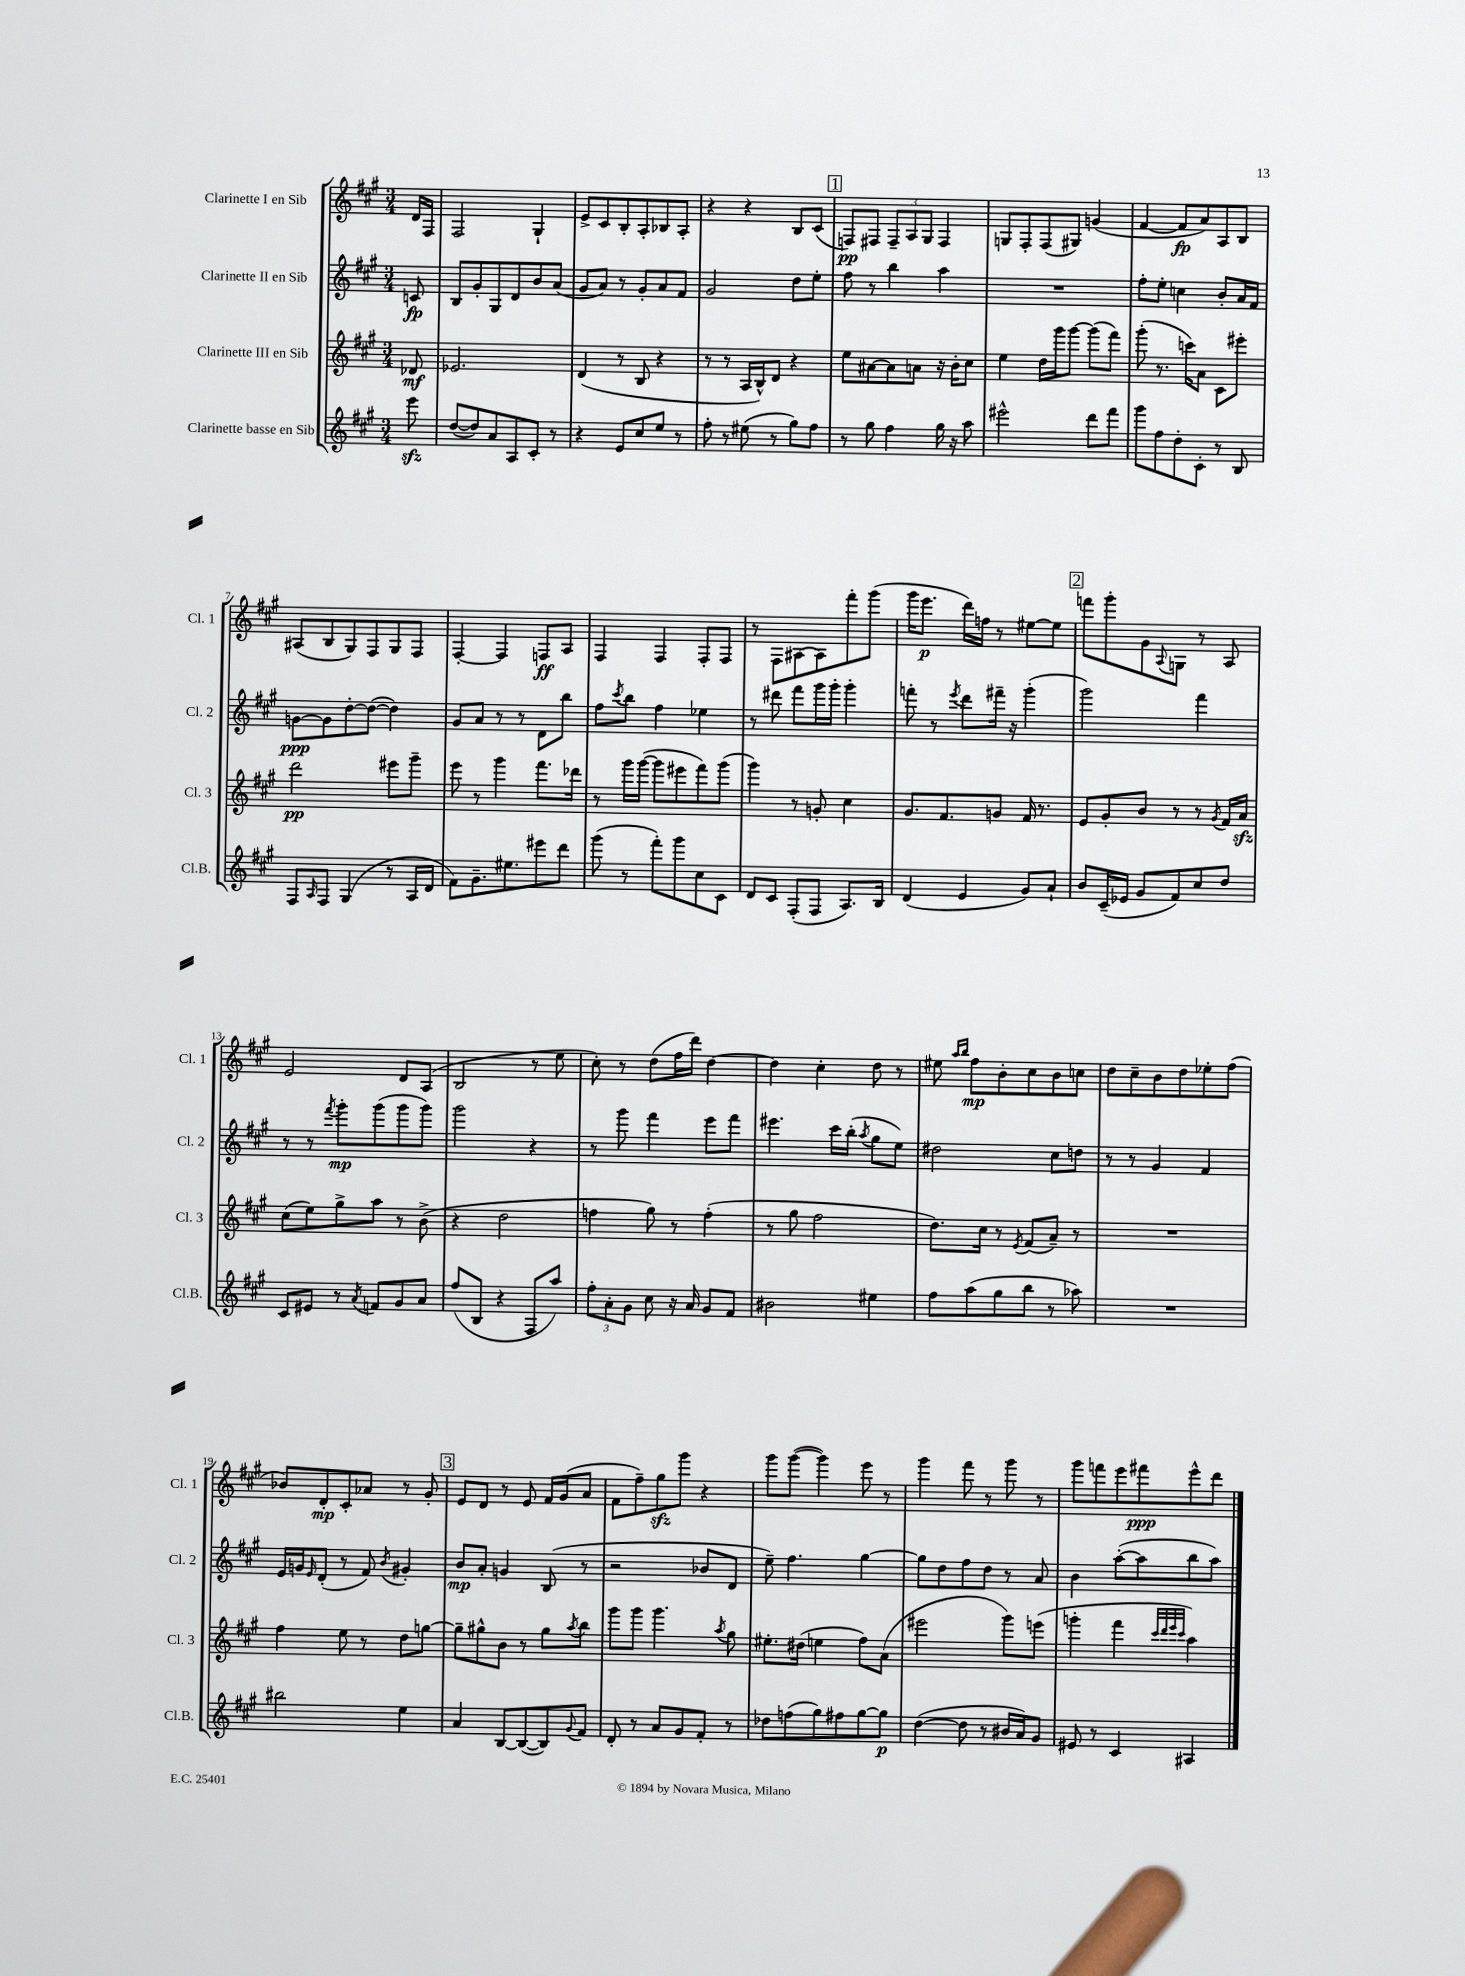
<<
\new StaffGroup <<
\new Staff = "s0" \with { instrumentName = "Clarinette I en Sib" shortInstrumentName = "Cl. 1" } {
    \clef treble \key a \major \numericTimeSignature \time 3/4 \partial 8
    d'16 fis16 |
    fis2 gis4-! |
    e'8-> cis'8 b8-. a8-. bes8 a8-. |
    r4 r4 b8 cis'8( |
    \mark \markup { \box "1" } f8\pp) fis8 \tuplet 3/2 { fis8-- a8 gis8 } fis4 |
    g8 fis8-. fis8( gis8) g'4( |
    fis'4~ fis'8\fp a'8) a8 b8 |
    ais8( b8 gis8) fis8 gis8 fis8 |
    fis4~-. fis4 f8\ff a8 |
    fis4 fis4 fis8-. fis8 |
    r8 fis8 ais8~ ais8 fis'''8-. gis'''8( |
    gis'''16 e'''8.\p d'''16) f''16 r8 eis''8~ eis''8 |
    \mark \markup { \box "2" } f'''8 gis'''8-. gis'8 \appoggiatura { a8 } g8 r8 a8 |
    e'2 d'8 a8( |
    b2 r8 e''8 |
    cis''8-.) r8 d''8( fis''16 d'''16) d''4~ |
    d''4 cis''4-. d''8 r8 |
    eis''8 \grace { a''16 b''16 } fis''8\mp b'8-. cis''8 b'8 c''8 |
    d''8 cis''8-- b'8 d''8 ees''8-. fis''8( |
    bes'8) d'8-.\mp cis'8-. aes'8 r8 gis'8-. |
    \mark \markup { \box "3" } e'8 d'8 r8 e'8 fis'16 gis'16( a'8 |
    fis'8 fis''8--) gis''8\sfz gis'''8 r4 |
    gis'''8 gis'''8~( gis'''4) e'''8 r8 |
    gis'''4 fis'''8 r8 gis'''8 r8 |
    gis'''8 f'''8 e'''8 fis'''8\ppp e'''8-^ d'''8 \bar "|." |
}
\new Staff = "s1" \with { instrumentName = "Clarinette II en Sib" shortInstrumentName = "Cl. 2" } {
    \clef treble \key a \major \numericTimeSignature \time 3/4 \partial 8
    c'8\fp |
    b8 gis'8-. gis8 d'8 b'8 a'8( |
    gis'8 a'8) r8 gis'8-. a'8 fis'8 |
    gis'2 d''8 e''8-. |
    \mark \markup { \box "1" } fis''8 r8 b''4 a''4 |
    R2. |
    fis''8-. e''8-. c''4 b'8-. a'16 fis'16 |
    g'8~\ppp g'8 d''8~-. d''8~( d''4) |
    gis'8 a'8 r8 r8 d'8 b''8 |
    fis''8 \acciaccatura { cis'''8 } b''8 fis''4 ees''4 |
    r8 dis'''8 fis'''8 gis'''16 gis'''16-. gis'''4-. |
    f'''8-. r8 \acciaccatura { e'''8 } d'''8 fis'''16-- r16 gis'''4-.( |
    \mark \markup { \box "2" } gis'''2) fis'''4 |
    r8 r8 \acciaccatura { fis'''8 } gis'''8-.\mp gis'''8( gis'''8 gis'''8) |
    gis'''2 r4 |
    r8 gis'''8 fis'''4 e'''8 fis'''8 |
    eis'''4. cis'''16 b''16-.( \acciaccatura { a''8 } gis''8 e''8) |
    dis''2 cis''8 d''8 |
    r8 r8 gis'4 fis'4 |
    e'16 g'16 \grace { e'16 } d'8-.( r8 fis'8) \acciaccatura { b'8 } gis'4-. |
    \mark \markup { \box "3" } b'8\mp a'8-. g'4 b8( r8 |
    r2 bes'8 d'8 |
    e''8--) fis''4. gis''4~ |
    gis''8 d''8 fis''8 d''8 r8 a'8 |
    b'4 a''8~-.( a''8 b''8 a''8) \bar "|." |
}
\new Staff = "s2" \with { instrumentName = "Clarinette III en Sib" shortInstrumentName = "Cl. 3" } {
    \clef treble \key a \major \numericTimeSignature \time 3/4 \partial 8
    des'8\mf |
    ees'2. |
    d'4( r8 b8 r4 |
    r8 r8 a16 b16-^) d'8 r4 |
    \mark \markup { \box "1" } e''8 ais'8~ ais'8 a'8 r16 b'16-. cis''8 |
    e''4 d''16 gis'''16 gis'''8~ gis'''8( fis'''8) |
    gis'''8-.( r8. c'''16) a'8 cis'8 eis'''8-. |
    d'''2\pp eis'''8 gis'''8-- |
    e'''8 r8 gis'''4 fis'''8. des'''16 |
    r8 gis'''16 gis'''16~( gis'''8 eis'''8 fis'''8) gis'''8( |
    gis'''4) r8 g'8-. cis''4 |
    gis'8. fis'8. g'8 fis'16 r8. |
    \mark \markup { \box "2" } e'8 gis'8-. b'8 r8 r8 \acciaccatura { gis'8 } fis'16 a'16\sfz |
    cis''8( e''8) gis''8-> a''8 r8 b'8->( |
    r4 d''2 |
    f''4 gis''8) r8 f''4-.( |
    r8 gis''8 fis''2 |
    d''8.) cis''16 r8 \acciaccatura { e'8 } fis'8( a'8--) r8 |
    R2. |
    fis''4 e''8 r8 d''8 g''8~ |
    \mark \markup { \box "3" } g''8-- gis''8-^ b'8 r8 gis''8 \acciaccatura { a''8 } b''8 |
    gis'''8 gis'''8 gis'''4. \acciaccatura { a''8 } gis''8 |
    eis''8.-. dis''16( e''4 fis''8) a'8( |
    eis'''2 gis'''8) e'''8( |
    g'''4-. fis'''4 \grace { cis'''32 d'''32 e'''32 cis'''32 } a''4) \bar "|." |
}
\new Staff = "s3" \with { instrumentName = "Clarinette basse en Sib" shortInstrumentName = "Cl.B." } {
    \clef treble \key a \major \numericTimeSignature \time 3/4 \partial 8
    e'''8\sfz |
    d''8~( d''8) a'8 a8 cis'8-. r8 |
    r4 e'8 cis''8 e''8 r8 |
    fis''8-. r8 eis''8( r8 gis''8) fis''8 |
    \mark \markup { \box "1" } r8 gis''8 fis''4 gis''16 r16 a''8 |
    eis'''2-^ d'''8 fis'''8 |
    gis'''8 fis''8 d''8-. cis'8-. r8 b8 |
    fis8 \grace { a16 } fis8 gis4( r8 a16 d'16 |
    fis'8) gis'8.-- eis''8. eis'''8 d'''8 |
    gis'''8( r8 fis'''8-.) gis'''8 cis''8 cis'8 |
    d'8 cis'8 fis8-.( fis8 a8.) b16 |
    d'4( e'4 gis'8) a'8-! |
    \mark \markup { \box "2" } b'8 cis'16--( ees'16 gis'8 fis'8) cis''8 d''8 |
    cis'8 eis'8 r8 \acciaccatura { a'8 } f'8 gis'8 a'8 |
    fis''8( b8 r4 fis8 a''8) |
    \tuplet 3/2 { fis''8-. a'8-. gis'8 } cis''8 r16 a'16 gis'8 fis'8 |
    bis'2 eis''4 |
    fis''8 a''8( gis''8 b''8 r8 aes''8) |
    R2. |
    bis''2 e''4 |
    \mark \markup { \box "3" } a'4 b8~ b8~( b8) \appoggiatura { gis'8 } fis'8 |
    d'8-. r8 a'8 gis'8 fis'8-. r8 |
    des''8 f''8( gis''8) fis''8 gis''8~ gis''8\p |
    d''4~( d''8 r8 bis'16 a'16) gis'8 |
    eis'8 r8 cis'4 ais4 \bar "|." |
}
>>
>>
